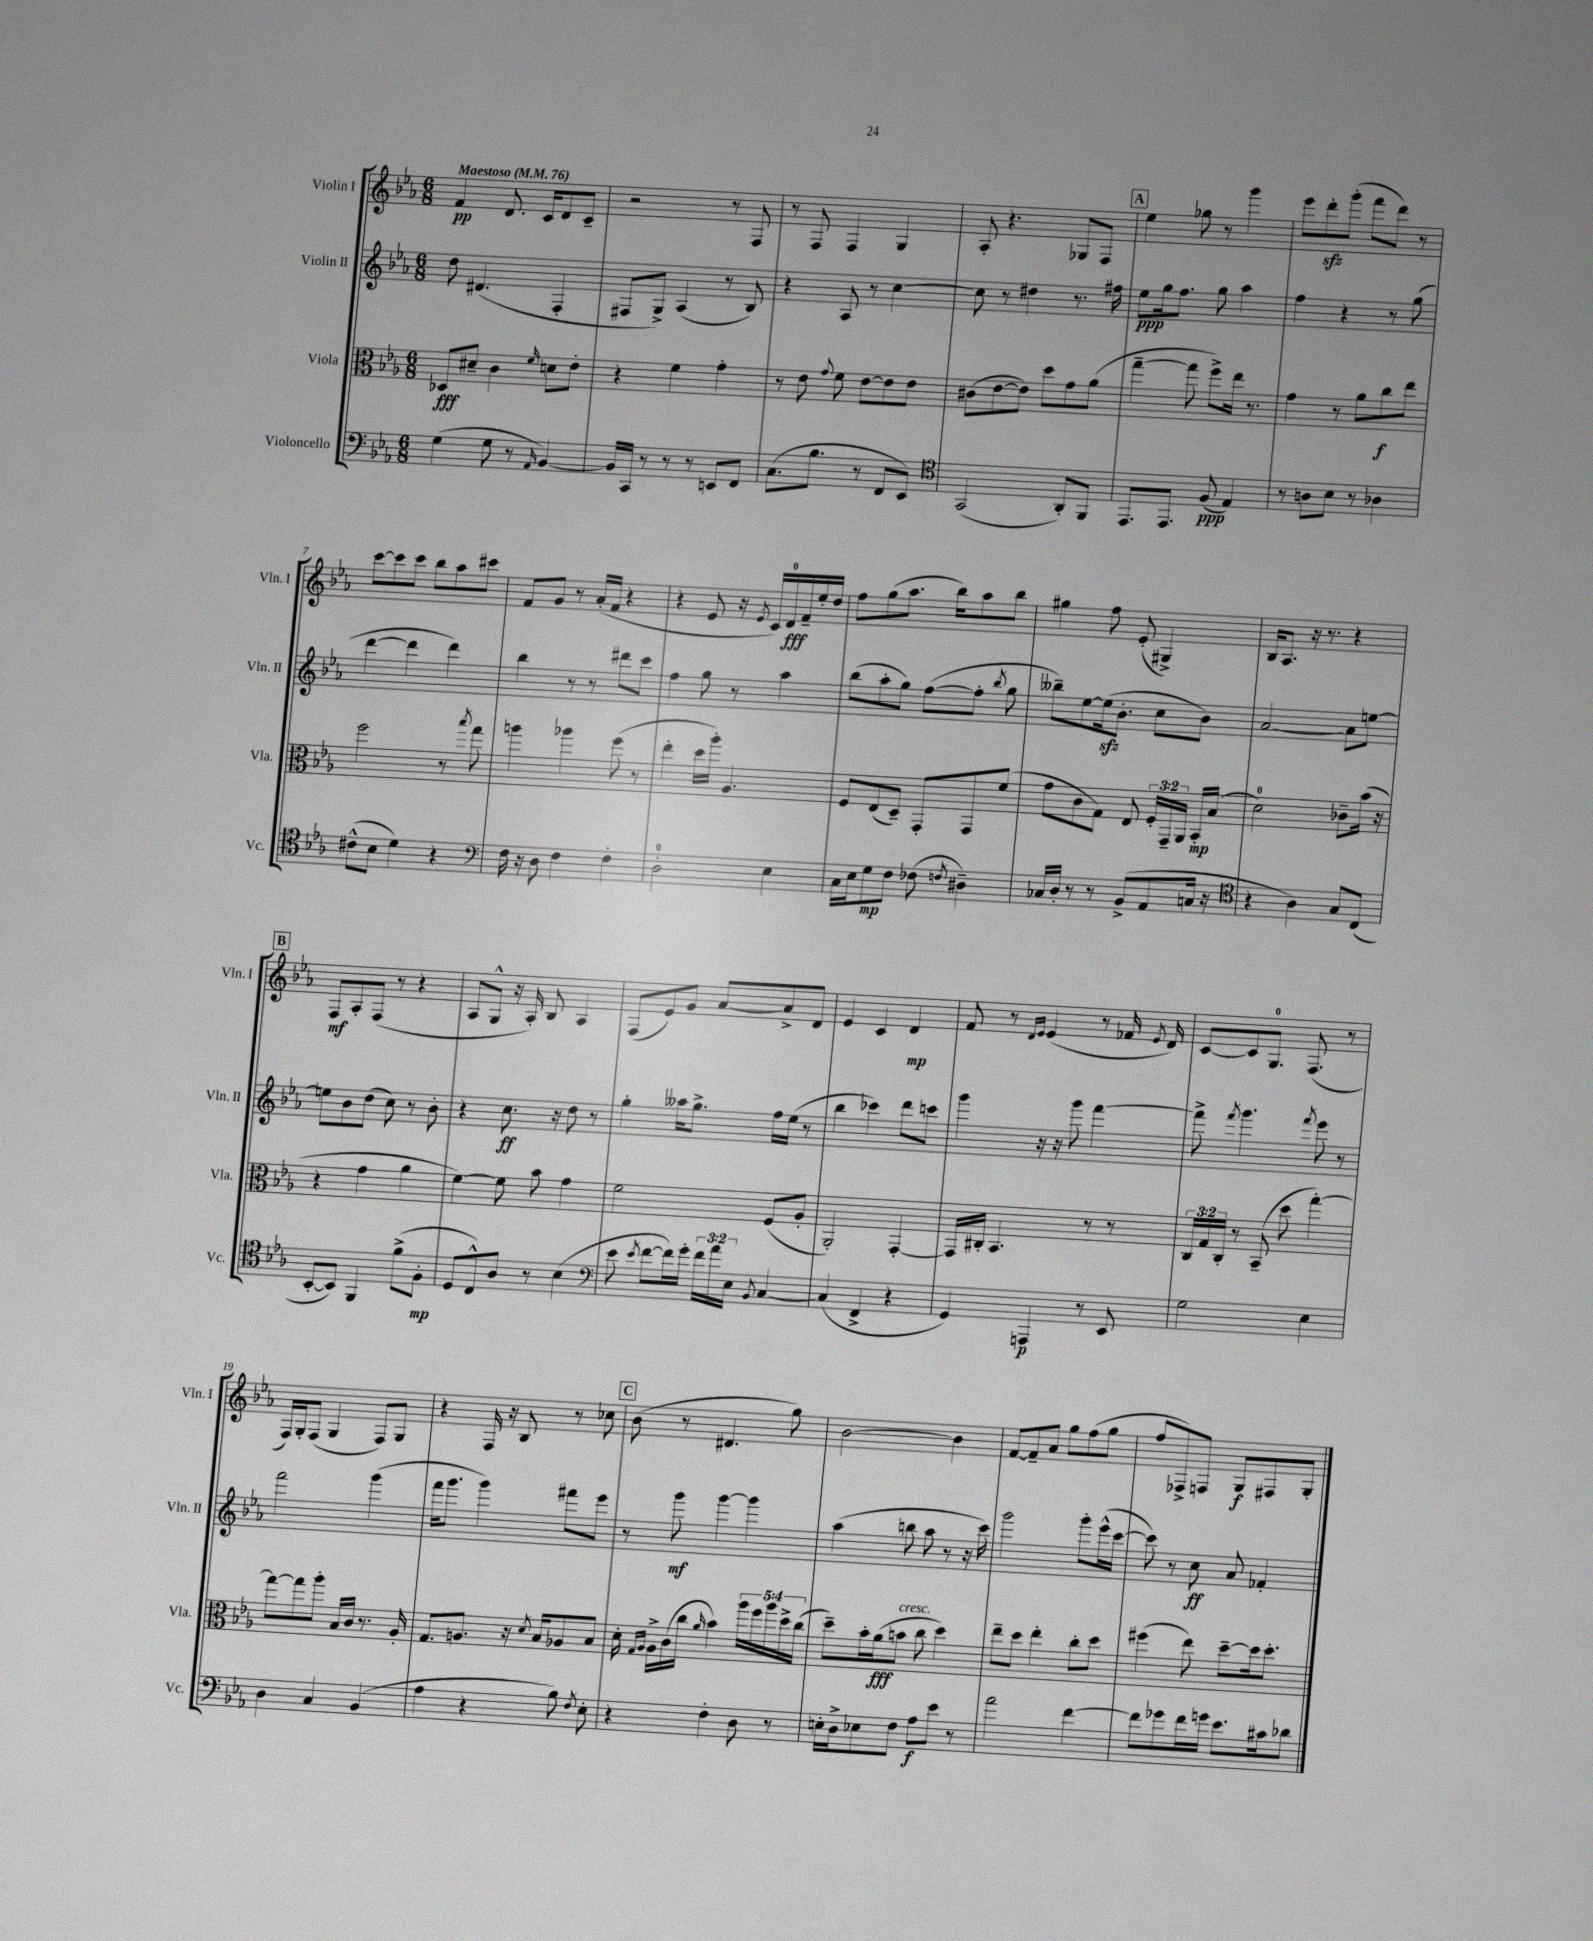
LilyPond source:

<<
\new StaffGroup <<
\new Staff = "s0" \with { instrumentName = "Violin I" shortInstrumentName = "Vln. I" } {
    \clef treble \key ees \major \numericTimeSignature \time 6/8 \tempo "Maestoso" 4 = 76
    \autoBeamOff f'4\pp d'8. c'16[ d'8 c'8]-- |
    r2 r8 f8 |
    r8 f8 f4 g4 |
    aes8-. r4. ges8[ f8] |
    \mark \markup { \box "A" } ees''4 ges''8 r8 g'''4 |
    ees'''8[ d'''8-.\sfz g'''8]-.( f'''8[ d'''8]) r8 |
    c'''8[~ c'''8 c'''8] bes''8[ aes''8 cis'''8] |
    f'8[ g'8] r8 aes'16[-.( f'16] r4 |
    r4 ees'8 r16 \acciaccatura { ees'8 } c'16[) d'16-0\fff f'16-- ees''16-. d''16] |
    f''8[ g''8( aes''8.] bes''16[) aes''8 bes''8] |
    gis''4 f''8 ees'8-.( gis4->) |
    bes16[ aes8.] r16 r8. r4 |
    \mark \markup { \box "B" } f8[\mf aes8-. f8]( r8 r4 |
    aes8[ g8]-^ r16 aes16-.) bes8 aes4 |
    f8[( ees'8) g'8] aes'8[~ aes'8-> d'8] |
    ees'4 c'4 d'4\mp |
    f'8 r8 \grace { d'16[ ees'16] } ees'4( r8 fes'16 \acciaccatura { ees'8 } d'16) |
    c'8[~ c'8 g8.]-0 f8.( r8 |
    f16[) g16-. f8]( g4 f8[) g8] |
    r4 f16 r16 bes8 r8 ces''8 |
    \mark \markup { \box "C" } bes'8( r8 dis'4. g''8) |
    bes'2~ bes'4 |
    f'8[~ f'8-- aes'8] g''8[ f''8( g''8] |
    f''8[ fes8->) f8] g8[\f fis8 g8]-. \bar "|." |
}
\new Staff = "s1" \with { instrumentName = "Violin II" shortInstrumentName = "Vln. II" } {
    \clef treble \key ees \major \numericTimeSignature \time 6/8
    \autoBeamOff d''8 dis'4.( f4-. |
    fis8[ g8]->) aes4( r8 bes8) |
    r4 aes8 r8 c''4~ |
    c''8 r8 dis''4 r8. fis''16 |
    \mark \markup { \box "A" } ees''8[\ppp g''16 f''8.] g''8 aes''4 |
    f''4 r4 r8 g''8( |
    d'''4~ d'''4 d'''4) |
    bes''4 r8 r8 dis'''8[ c'''8] |
    f''4 g''8 r8 aes''4 |
    bes''8[( aes''8-. g''8]) f''8[~( f''8]-. \acciaccatura { bes''8 } g''8 |
    beses''8[--) ees''8~ ees''16\sfz( bes'8.]-. c''8[ bes'8]) |
    aes'2~ aes'8[ e''8]~ |
    \mark \markup { \box "B" } e''8[ bes'8 d''8]( c''8) r8 bes'8-. |
    r4 c''8.\ff r16 d''8 r8 |
    g''4-. aeses''16[ g''8.]-> f''16[ ees''16]( r8 |
    bes''4 ces'''4) d'''8[ c'''8] |
    g'''4 r16 r16 g'''8 f'''4~ |
    f'''8-> \acciaccatura { f'''8 } g'''4. \acciaccatura { f'''8 } ees'''8 r8 |
    f'''2 g'''4( |
    f'''16[ g'''8.] g'''4) fis'''8[ ees'''8] |
    \mark \markup { \box "C" } r8 g'''8\mf g'''4~ g'''4 |
    aes''4( b''8 aes''8 r8 r16 c'''16) |
    g'''2 g'''8[-. ees'''16-^( c'''16]~ |
    c'''8) r8 c''8\ff aes'8 fes'4-. \bar "|." |
}
\new Staff = "s2" \with { instrumentName = "Viola" shortInstrumentName = "Vla." } {
    \clef alto \key ees \major \numericTimeSignature \time 6/8 \override Staff.TupletNumber.text = #tuplet-number::calc-fraction-text
    \autoBeamOff des8[\fff dis'8]-- c'4 \grace { f'16 } d'8[ ees'8]-. |
    r4 f'4 g'4-. |
    r8 ees'8 \appoggiatura { g'8 } f'8 ees'8[~ ees'8 ees'8] |
    cis'8[( ees'8~ ees'8]) d''8[ g'8 aes'8]( |
    \mark \markup { \box "A" } g''4~-- g''8 f''8[->) ees''16] r8. |
    g'4 r8 aes'8[ c''8\f ees''8] |
    f''2 r8 \acciaccatura { bes''8 } g''8 |
    a''4 aes''4 f''8( r8 |
    ees''4-. d''16[ aes''16]-.) aes4. |
    f8[ ees8( d8]--) g,8[-. g,8 f'8]( |
    g'8[ c'8 g8]) ees8 \tuplet 3/2 { f16[-. g,16-- aes,16] } bes,16[-.\mp bes16]( |
    d'2-0) ces'8[-- bes'16]( r16 |
    \mark \markup { \box "B" } r4 g'4 aes'4 |
    f'4~) f'8 bes'8 g'4 |
    f'2 f8[( aes8]-. |
    aes,2-.) g,4~-. |
    g,16[ cis16]-. bes,4. r8 r8 |
    \tuplet 3/2 { c16[ g16 c16]-. } r8 bes,8--( d''8 g''4~-.) |
    g''8[~ g''8 aes''8]-. bes16[ c'16] r8. aes16-. |
    g8.[ a8.] r16 \acciaccatura { d'8 } bes16[ aes8 bes8] |
    \mark \markup { \box "C" } d'16-. \grace { g16[ aes16] } aes16[-> c'16( c''16] \grace { aes'16 } bes'4) \tuplet 5/4 { aes''16[ f''16 aes''16 d''16-> c''16]( } |
    d''8[--) bes'16-. aes'16\fff( b'8]^\markup { \italic "cresc." } c''8 d''4) |
    ees''8[-- d''8] ees''4-. c''8[-. d''8] |
    fis''4( ees''8) d''8[~-- d''16 d''8.]-. \bar "|." |
}
\new Staff = "s3" \with { instrumentName = "Violoncello" shortInstrumentName = "Vc." } {
    \clef bass \key ees \major \numericTimeSignature \time 6/8 \override Staff.TupletNumber.text = #tuplet-number::calc-fraction-text
    \autoBeamOff g4( g8 r8 \grace { aes,16 } bes,4~) |
    bes,16[ c,16] r8 r8 r8 e,8[ f,8] |
    c8.[( bes8.] r8 f,8[ ees,8]) |
    \clef tenor g,2( aes,8[-.) f,8] |
    \mark \markup { \box "A" } ees,8.[ ees,8.] f8\ppp( ees4) |
    r8 a8[ bes8] r8 aes4 |
    cis'8[-^( bes8] d'4) r4 |
    \clef bass f16 r16 d8 f4 f4-. |
    d2-0-. ees4 |
    c16[ ees16 g8\mp f8] fes8( \acciaccatura { f8 } dis4--) |
    ces16[ d16]-. r8 r8 bes,8[->( aes,8 c16] r16 |
    \clef tenor r4 aes4) g8[ c8]( |
    \mark \markup { \box "B" } bes,8[~-. bes,8]) f,4 f'8[->( f8]-.\mp |
    d8[ c8-^) aes8] r8 bes4( |
    \clef bass ees'8 \acciaccatura { ees'8 } f'8[~ f'16) g'16]-. \tuplet 3/2 { f'16[ aes'16 ees16] } \acciaccatura { bes,8 } c4~ |
    c4( f,4-> r4 |
    g,4) a,,4\p r8 ees,8 |
    g2 ees4 |
    d4 c4 bes,4( |
    aes4 r4 bes8) \acciaccatura { f8 } ees8-. |
    \mark \markup { \box "C" } r4 f4-. d8 r8 |
    e16[-. d16-> ees8 f8] aes8[\f ees'8] r8 |
    aes'2 f'4~ |
    f'8[ ges'8 f'16 g'16] ees'8.[ cis'16 des'8] \bar "|." |
}
>>
>>
